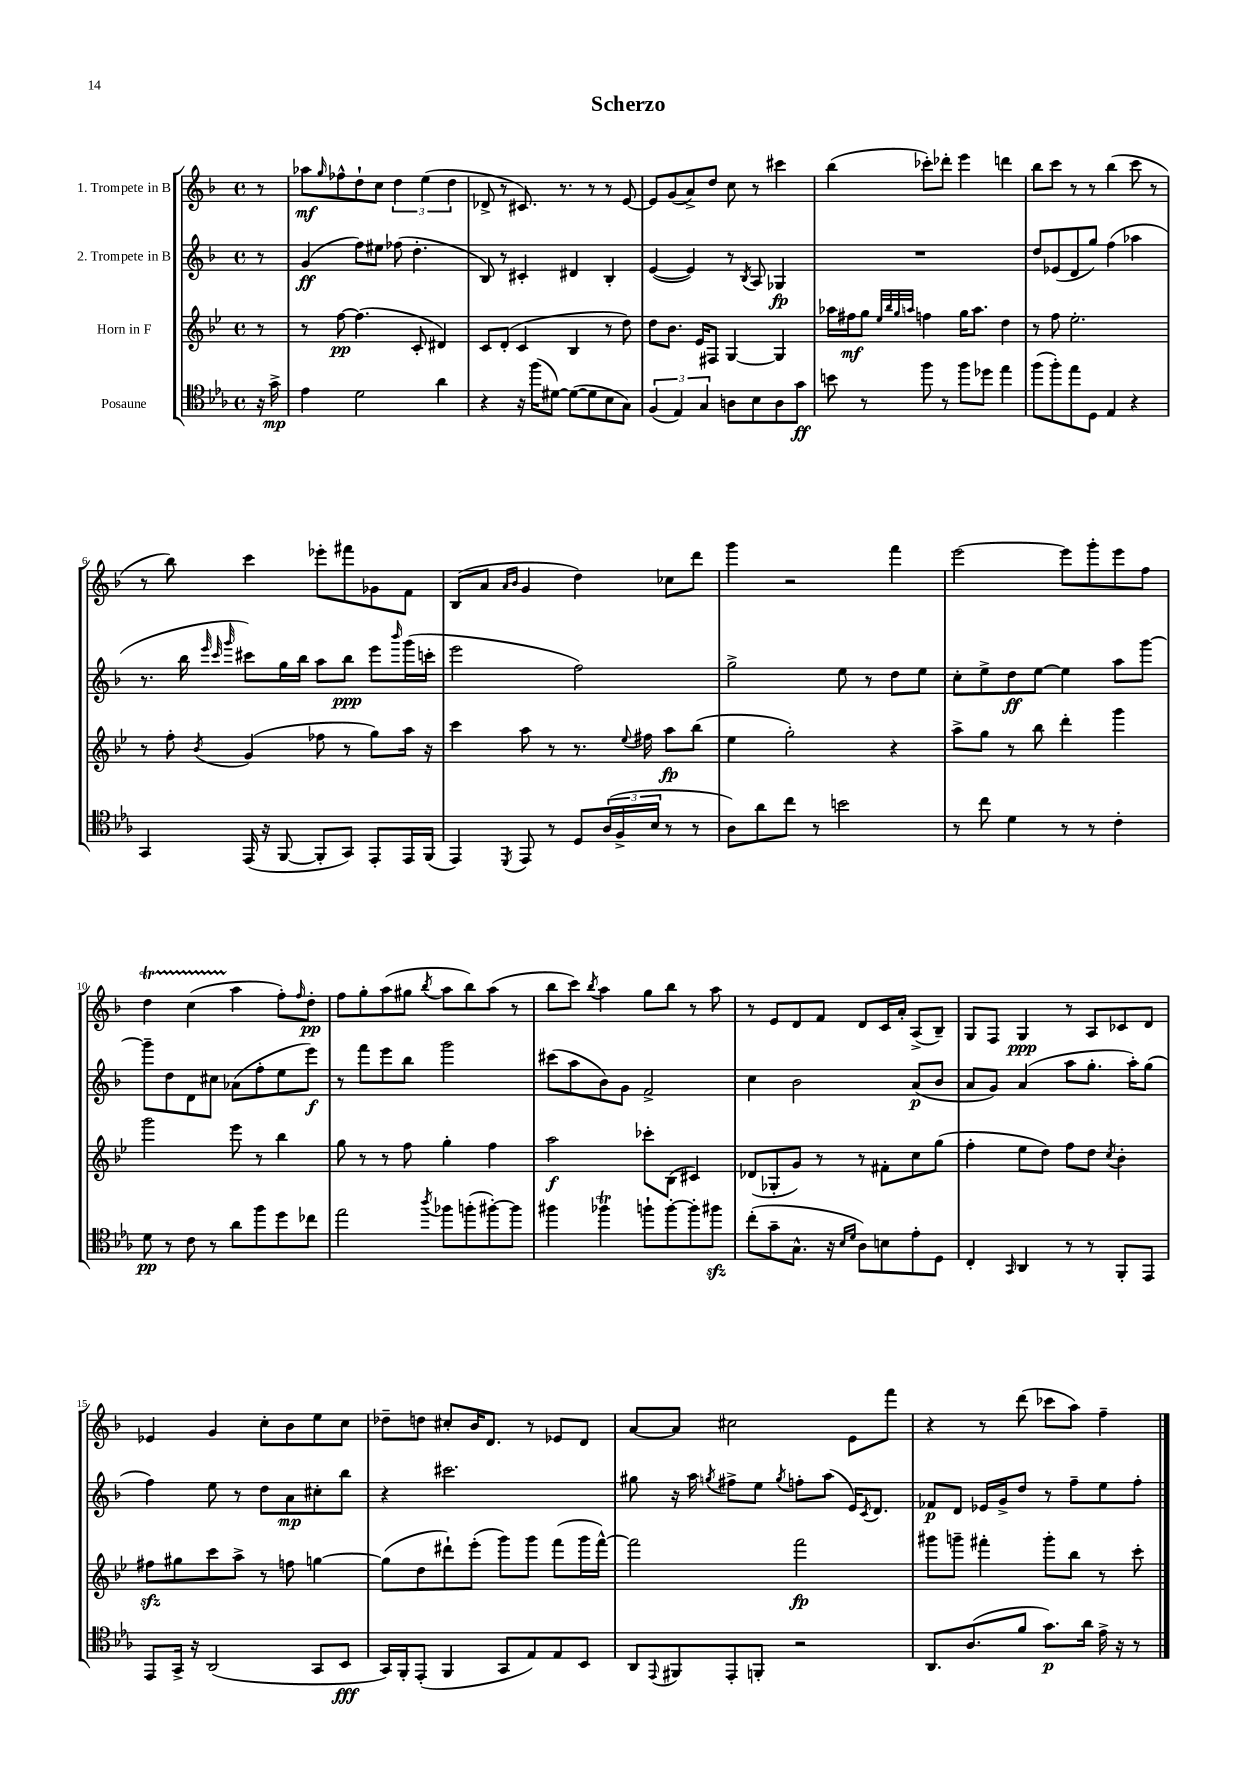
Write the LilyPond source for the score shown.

\header { title = "Scherzo" }
<<
\new StaffGroup <<
\new Staff = "s0" \with { instrumentName = "1. Trompete in B" } {
    \clef treble \key f \major \defaultTimeSignature \time 4/4 \partial 8
    r8 |
    aes''8\mf \grace { g''16 } fes''8-^ d''8-! c''8 \tuplet 3/2 { d''4 e''4( d''4 } |
    des'8-> r8 cis'8.) r8. r8 r8 e'8~ |
    e'8 g'8( a'8->) d''8 c''8 r8 cis'''4 |
    bes''4( ces'''8-.) des'''8-. e'''4 d'''4 |
    bes''8 c'''8 r8 r8 bes''4( c'''8 r8 |
    r8 bes''8) c'''4 ees'''8-. fis'''8 ges'8 f'8 |
    bes8( a'8 \grace { a'16 bes'16 } g'4 d''4) ces''8 d'''8 |
    g'''4 r2 f'''4 |
    e'''2~ e'''8 g'''8-. e'''8 f''8 |
    d''4\startTrillSpan c''4( a''4\stopTrillSpan f''8-.) \grace { f''16 } d''8-.\pp |
    f''8 g''8-. a''8( gis''8 \acciaccatura { bes''8 } a''8 bes''8) a''8( r8 |
    bes''8 c'''8) \acciaccatura { bes''8 } a''4 g''8 bes''8 r8 a''8 |
    r8 e'8 d'8 f'8 d'8 c'16 a'16-. a8->( bes8--) |
    g8 f8 g4\ppp r8 a8 ces'8 d'8 |
    ees'4 g'4 c''8-. bes'8 e''8 c''8 |
    des''8-- d''8 cis''8-. bes'16 d'8. r8 ees'8 d'8 |
    a'8~ a'8 cis''2 e'8 f'''8 |
    r4 r8 d'''8( ces'''8 a''8) f''4-- \bar "|." |
}
\new Staff = "s1" \with { instrumentName = "2. Trompete in B" } {
    \clef treble \key f \major \defaultTimeSignature \time 4/4 \partial 8
    r8 |
    g'4\ff( f''8) eis''8 fes''8( d''4.-. |
    bes8) r8 cis'4-. dis'4 bes4-. |
    e'4~( e'4) r8 \acciaccatura { bes8 } a8 ges4\fp |
    R1 |
    d''8 ees'8( d'8 g''8) f''4( aes''4 |
    r8. bes''16 \grace { e'''32 c'''32 g'''32 } cis'''8) g''16 bes''16 a''8 bes''8\ppp e'''8 \grace { bes'''16 } g'''16( c'''16-. |
    e'''2 f''2) |
    g''2-> e''8 r8 d''8 e''8 |
    c''8-. e''8-> d''8\ff e''8~ e''4 a''8 g'''8~ |
    g'''8-- d''8 d'8 cis''8 aes'8( f''8-. e''8 e'''8\f) |
    r8 f'''8 e'''8 bes''8 g'''2 |
    cis'''8( a''8 bes'8) g'8 f'2-> |
    c''4 bes'2 a'8\p( bes'8 |
    a'8 g'8) a'4( a''8 g''8.-. a''16-.) g''8( |
    f''4) e''8 r8 d''8 a'8\mp cis''8-. bes''8 |
    r4 cis'''2. |
    gis''8 r16 a''16 \acciaccatura { g''8 } fis''8-> e''8 \acciaccatura { g''8 } f''8-. a''8( e'16) \acciaccatura { c'8 } d'8. |
    fes'8\p d'8 ees'16 g'16-> d''8 r8 f''8-- e''8 f''8-. \bar "|." |
}
\new Staff = "s2" \with { instrumentName = "Horn in F" } {
    \clef treble \key bes \major \defaultTimeSignature \time 4/4 \partial 8
    r8 |
    r8 f''8~\pp f''4.( c'8-. dis'4) |
    c'8 d'8-.( c'4 bes4 r8 d''8) |
    d''8 bes'8. ees'16 fis8 g4~ g4 |
    aes''16 fis''16\mf g''8 \grace { ees''32 bes''32 g''32 a''32 } f''4 g''16 a''8. d''4 |
    r8 f''8 ees''2.-. |
    r8 f''8-. \acciaccatura { bes'8 } g'4( fes''8 r8 g''8) a''16 r16 |
    c'''4 a''8 r8 r8. \appoggiatura { ees''8 } fis''16 a''8\fp bes''8( |
    ees''4 g''2-.) r4 |
    a''8-> g''8 r8 bes''8 d'''4-. g'''4 |
    g'''2 ees'''8 r8 bes''4 |
    g''8 r8 r8 f''8 g''4-. f''4 |
    a''2\f ces'''8-. bes8( cis'4) |
    des'8( ges8-. g'8) r8 r8 fis'8-. c''8 g''8( |
    f''4-. ees''8 d''8) f''8 d''8 \acciaccatura { c''8 } bes'4-. |
    fis''8\sfz gis''8 c'''8 a''8-> r8 f''8 g''4~ |
    g''8( d''8 dis'''8-!) ees'''8-.( g'''8) g'''8 f'''8( g'''16 f'''16~-^) |
    f'''2 f'''2\fp |
    gis'''8 g'''8-- fis'''4-. g'''8-. bes''8 r8 c'''8-. \bar "|." |
}
\new Staff = "s3" \with { instrumentName = "Posaune" } {
    \clef tenor \key ees \major \defaultTimeSignature \time 4/4 \partial 8
    r16 g'16->\mp |
    ees'4 d'2 aes'4 |
    r4 r16 f''16( dis'8~) dis'8~( dis'8 bes8 g8) |
    \tuplet 3/2 { f4( ees4) g4 } a8 bes8 a8 g'8\ff |
    b'8 r8 f''8 r8 f''8 des''8 ees''4 |
    f''8( f''8-.) ees''8 d8 ees4 r4 |
    g,4 ees,16( r16 f,8~ f,8-. g,8) ees,8-. ees,16 f,16( |
    ees,4) \acciaccatura { d,8 } ees,8 r8 d8 \tuplet 3/2 { aes16( f16-> bes16 } r8 r8 |
    aes8) aes'8 c''8 r8 b'2 |
    r8 c''8 d'4 r8 r8 c'4-. |
    d'8\pp r8 c'8 r8 aes'8 f''8 d''8 ces''8 |
    ees''2 \acciaccatura { aes''8 } fes''8 f''8-.( fis''8~-.) fis''8 |
    fis''4 fes''4\trill f''8-! f''8~-. f''8-. fis''8\sfz |
    c''8-.( g'8-- g8.-^ r16 \grace { bes16 d'16 } aes8) b8 ees'8-. d8 |
    c4-. \grace { g,16 } aes,4 r8 r8 f,8-. ees,8 |
    ees,8 g,16-> r16 aes,2( g,8 bes,8\fff |
    g,16) f,16-. ees,8-.( f,4 g,8 ees8) ees8 bes,8 |
    aes,8 \appoggiatura { ees,8 } fis,8 ees,8-. f,8-. r2 |
    aes,8. aes8.( f'8 g'8.\p) aes'16 ees'16-> r16 r8 \bar "|." |
}
>>
>>
